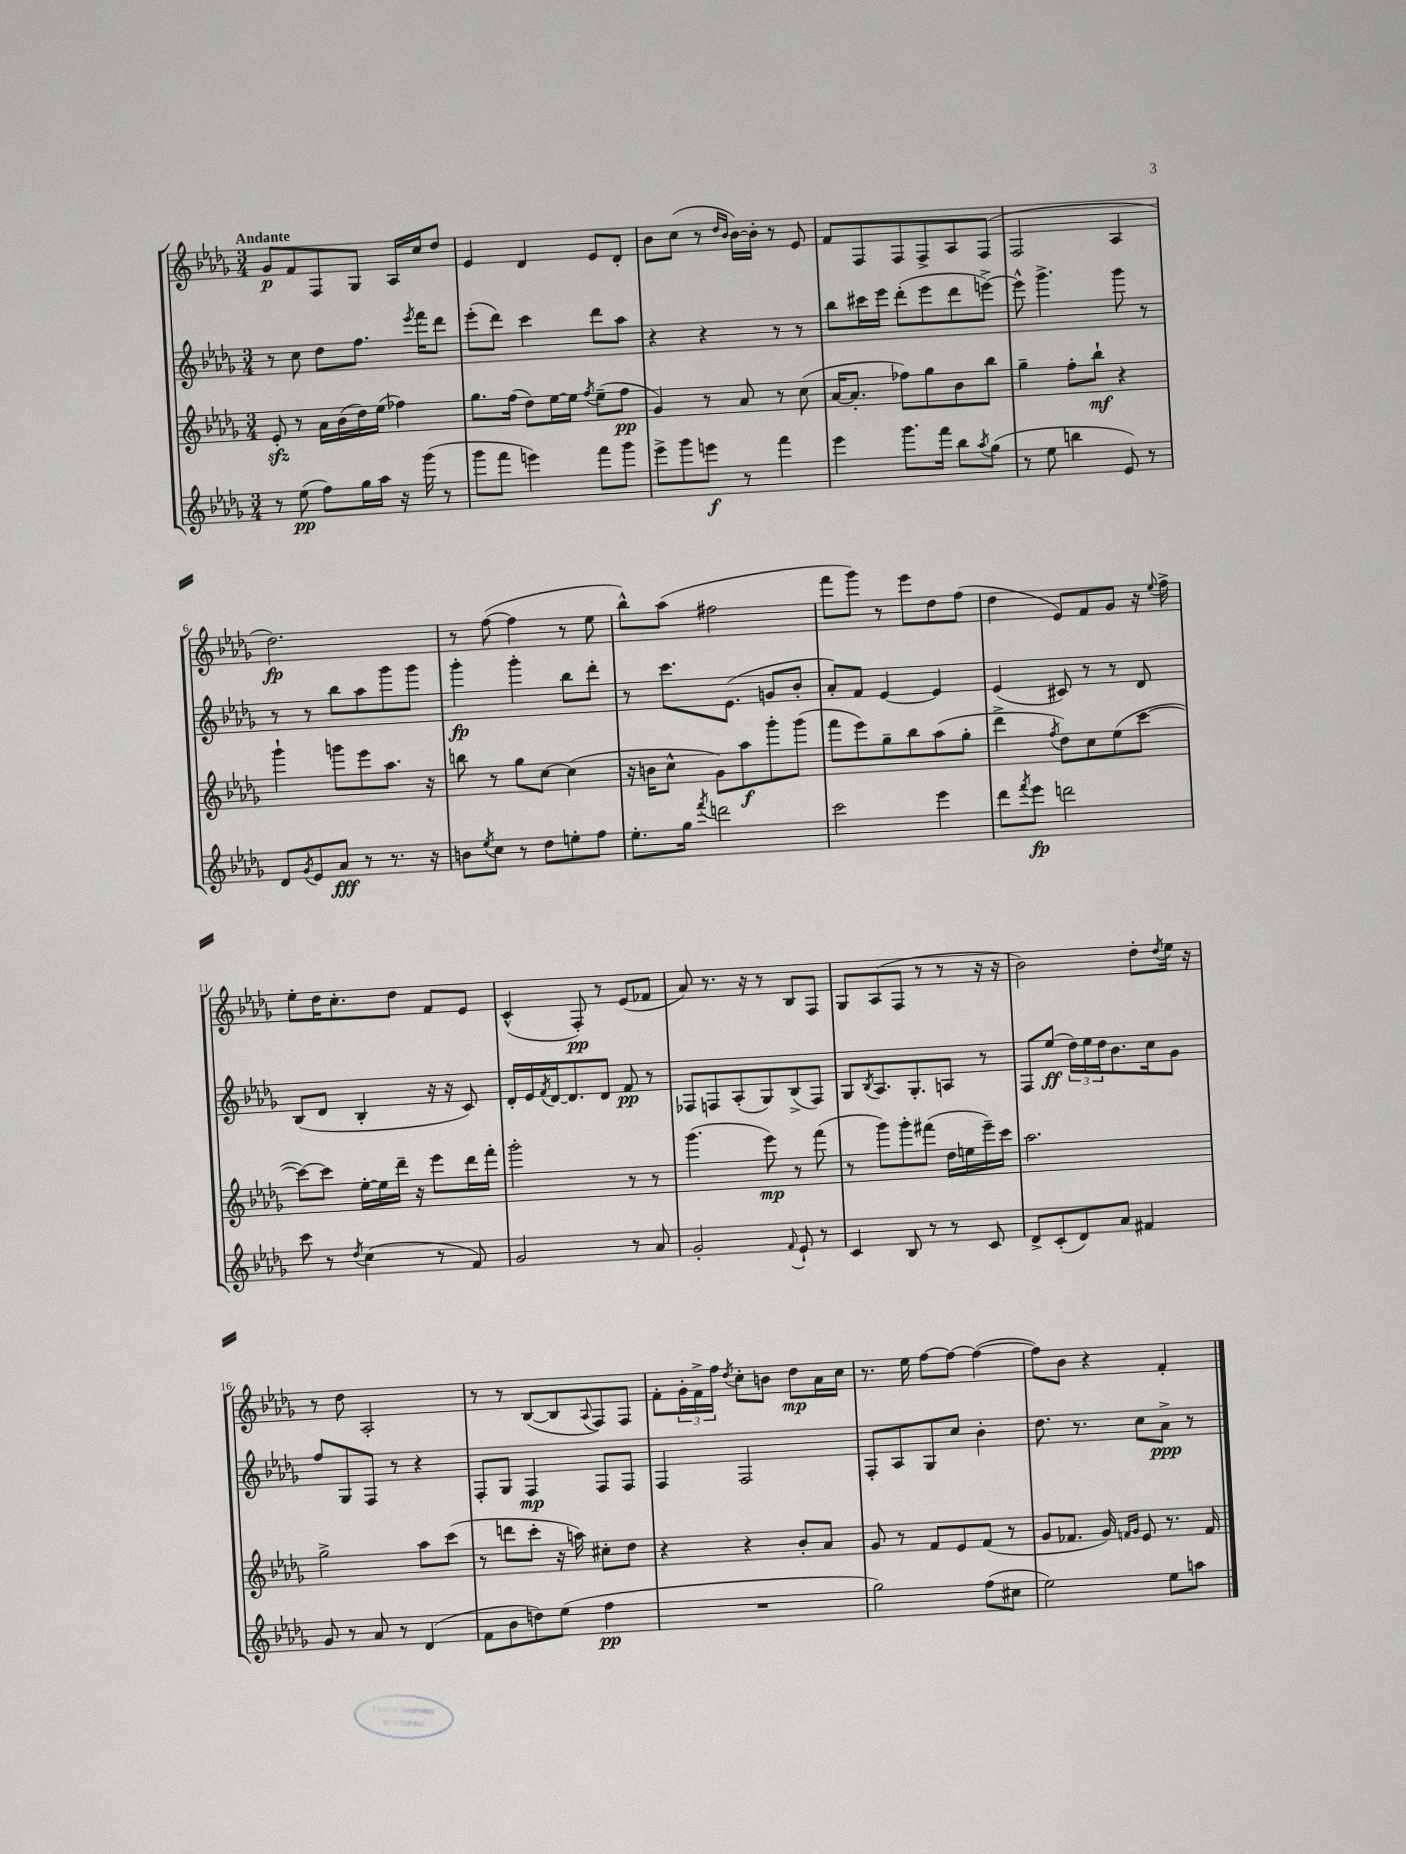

**kern	**dynam	**kern	**dynam	**kern	**dynam	**kern	**dynam
*part4	*part4	*part3	*part3	*part2	*part2	*part1	*part1
*staff4	*staff4	*staff3	*staff3	*staff2	*staff2	*staff1	*staff1
*clefG2	*	*clefG2	*	*clefG2	*	*clefG2	*
*k[b-e-a-d-g-]	*	*k[b-e-a-d-g-]	*	*k[b-e-a-d-g-]	*	*k[b-e-a-d-g-]	*
*M3/4	*	*M3/4	*	*M3/4	*	*M3/4	*
=1	=1	=1	=1	=1	=1	=1	=1
!	!	!	!	!	!	!LO:TX:a:B:t=Andante	!
8r	.	8e-zz'/	.	8r	.	8g-/L	p
(8ee-\	pp	8r	.	8cc\	.	8f/	.
8ff\L)	.	16a-\LL	.	8dd-\L	.	8F/	.
.	.	(16b-\	.	.	.	.	.
16gg-\L	.	16dd-\)	.	8.ff\J	.	8G-/J	.
16aa-\JJ	.	(16ee-\JJ	.	.	.	.	.
16r	.	4ff-X\)	.	.	.	16A-/LL	.
.	.	.	.	8qeee-/	.	.	.
(16ggg-\	.	.	.	16fff\KL	.	16cc/J	.
8r	.	.	.	8ddd-\J	.	8dd-/J	.
=2	=2	=2	=2	=2	=2	=2	=2
8ggg-\L	.	8.gg-\L	.	(8eee-'\L	.	4e-/	.
8fff\J	.	.	.	8ddd-\J)	.	.	.
.	.	(16ff\Jk	.	.	.	.	.
4eeen\)	.	8dd-\L)	.	4ccc\	.	4d-/	.
.	.	[16ee-\L	.	.	.	.	.
.	.	16ee-\JJ]	.	.	.	.	.
.	.	8qff/	.	.	.	.	.
8fff\L	.	(8ee-~\L	.	8ddd-\L	.	8e-/L	.
8ggg-\J	.	8ff\J	pp	8aa-\J	.	8d-'/J	.
=3	=3	=3	=3	=3	=3	=3	=3
8eee-^\L	.	4g-/)	.	4r	.	8b-\L	.
8ggg-\	.	.	.	.	.	(8cc\J	.
8eeen\J	f	8r	.	4r	.	8r	.
.	.	.	.	.	.	16qqdd-/LL	.
.	.	.	.	.	.	16qqb-/JJ	.
8r	.	8a-/	.	.	.	[16b-\LL)	.
.	.	.	.	.	.	16b-'\JJ]	.
4fff\	.	8r	.	8r	.	8r	.
.	.	(8cc\	.	8r	.	8e-/	.
=4	=4	=4	=4	=4	=4	=4	=4
4eee-\	.	[16a-/KL	.	8bb-\L	.	8f/L	.
.	.	8.a-'/J]	.	.	.	.	.
.	.	.	.	16ccc#X\L	.	8F/	.
.	.	.	.	16eee-\JJ	.	.	.
8.ggg-\L	.	8ff-X\L)	.	(8ddd-'\L	.	8F/	.
.	.	8gg-\	.	8eee-\	.	8F^/	.
16fff\Jk	.	.	.	.	.	.	.
8bb-\L	.	8b-\	.	8ddd-\	.	8A-/	.
8qaa-/	.	.	.	.	.	.	.
(8gg-\J	.	8bb-\J	.	[8eeen^\J)	.	(8F/J	.
=5	=5	=5	=5	=5	=5	=5	=5
8r	.	4gg-~\	.	8eee^^\]	.	2F/	.
8ee-\	.	.	.	4.ggg-^\	.	.	.
4bbn\	.	8ff'\L	.	.	.	.	.
.	.	8bb-`\J	mf	.	.	.	.
8e-/)	.	4r	.	8ggg-\	.	4A-/	.
8r	.	.	.	8r	.	.	.
!!LO:LB:g=z
=6	=6	=6	=6	=6	=6	=6	=6
8d-/L	.	4ggg-`\	.	8r	.	2.dd-\)	fp
8qg-/	.	.	.	.	.	.	.
8e-/	.	.	.	8r	.	.	.
8a-/J	fff	8gggn\L	.	8bb-\L	.	.	.
8r	.	8eee-\	.	8aa-\	.	.	.
8.r	.	8.aa-\J	.	8ggg-\	.	.	.
.	.	.	.	8ggg-\J	.	.	.
16r	.	16r	.	.	.	.	.
=7	=7	=7	=7	=7	=7	=7	=7
8bn\L	.	8bbn\	.	4ggg-'\	fp	8r	.
8qee-/	.	.	.	.	.	.	.
8cc\J	.	8r	.	.	.	([8ff\	.
8r	.	8gg-\L	.	4ggg-'\	.	4ff\]	.
8dd-\L	.	[8cc\J	.	.	.	.	.
8een'\	.	(4cc\]	.	8bb-\L	.	8r	.
8ff\J	.	.	.	8ddd-'\J	.	8ee-\	.
=8	=8	=8	=8	=8	=8	=8	=8
8.ee-'\L	.	16r	.	8r	.	8bb-^^\L)	.
.	.	16bn\KL	.	.	.	.	.
.	.	8cc^^\J	.	8.ccc\L	.	(8aa-\J	.
16gg-\Jk	.	.	.	.	.	.	.
8qfff/	.	.	.	.	.	.	.
2dddn\	.	8g-\L)	.	.	.	2ff#X\	.
.	.	.	.	(8.e-\J	.	.	.
.	.	8aa-\	f	.	.	.	.
.	.	8ggg-'\	.	8gn/L	.	.	.
.	.	(8ggg-\J	.	8b-'/J	.	.	.
=9	=9	=9	=9	=9	=9	=9	=9
2ccc\	.	8fff\L	.	8a-'/L)	.	8fff\L	.
.	.	8eee-\)	.	8f/J	.	8ggg-\J)	.
.	.	8gg-~\	.	[4e-/	.	8r	.
.	.	8bb-\	.	.	.	8eee-\L	.
4eee-\	.	(8aa-\	.	4e-/]	.	8dd-\	.
.	.	8gg-'\J	.	.	.	(8ff\J	.
=10	=10	=10	=10	=10	=10	=10	=10
8ddd-\L	.	4ddd-^\	.	(4e-/	.	4dd-\	.
8qfff/	.	.	.	.	.	.	.
8eee-\J	fp	.	.	.	.	.	.
.	.	8qff/	.	.	.	.	.
2dddn\	.	8dd-\L)	.	8c#X/)	.	8e-/L)	.
.	.	8cc\	.	8r	.	8f/	.
.	.	(8ee-\	.	8r	.	8g-/J	.
.	.	[8ccc\J	.	8d-/	.	16r	.
.	.	.	.	.	.	8qqee-/	.
.	.	.	.	.	.	16ff^\	.
!!LO:LB:g=z
=11	=11	=11	=11	=11	=11	=11	=11
8ccc\	.	8ccc\L_)	.	(8B-/L	.	8ee-'\L	.
8r	.	8ccc\J]	.	8d-/J	.	16dd-\K	.
.	.	.	.	.	.	8.cc'\	.
8qdd-/	.	.	.	.	.	.	.
(4cc\	.	[16ee-'\LL	.	4B-'/	.	.	.
.	.	16ee-\]	.	.	.	.	.
.	.	16ddd-~\JJ	.	.	.	8dd-\J	.
.	.	16r	.	.	.	.	.
8r	.	8eee-\L	.	16r	.	8f/L	.
.	.	.	.	16r	.	.	.
8f/)	.	16ddd-\L	.	8c/)	.	8e-/J	.
.	.	16fff'\JJ	.	.	.	.	.
=12	=12	=12	=12	=12	=12	=12	=12
2g-/	.	2ggg-'\	.	16d-'/LL	.	(4c^^/	.
.	.	.	.	16e-/	.	.	.
.	.	.	.	8qf/	.	.	.
.	.	.	.	[16d-/J	.	.	.
.	.	.	.	8.d-/]	.	.	.
.	.	.	.	.	.	8F'/)	pp
.	.	.	.	8d-/J	.	8r	.
8r	.	8r	.	8f/	pp	(8e-/L	.
8a-/	.	8r	.	8r	.	8f-X/J	.
=13	=13	=13	=13	=13	=13	=13	=13
2g-'/	.	(4.ggg-\	.	8F-X/L	.	8a-/)	.
.	.	.	.	8Fn/	.	8.r	.
.	.	.	.	(8A-'/	.	.	.
.	.	.	.	.	.	16r	.
.	.	8eee-\)	mp	8G-/)	.	8r	.
8qqf/	.	.	.	.	.	.	.
8e-`/	.	8r	.	(8B-^/	.	8B-/L	.
8r	.	(8fff\	.	8F/J)	.	8F/J	.
=14	=14	=14	=14	=14	=14	=14	=14
4c/	.	8r	.	8G-/L	.	8G-/L	.
.	.	.	.	8qB-/	.	.	.
.	.	8ggg-\L)	.	8.A-/	.	(8A-/	.
8B-/	.	8ggg-'\	.	.	.	8F/J	.
.	.	.	.	8.G-'/	.	.	.
8r	.	(8fff#X\J	.	.	.	8r	.
8r	.	16dd-\LL	.	8An/J	.	8r	.
.	.	16een\	.	.	.	.	.
8c/	.	16eee-~\)	.	8r	.	16r	.
.	.	16ccc\JJ	.	.	.	16r	.
=15	=15	=15	=15	=15	=15	=15	=15
8d-^/L	.	2.aa-\	.	8F/L	.	2b-\)	.
(8c'/	.	.	.	(8ee-/J	ff	.	.
8d-/)	.	.	.	24dd-\LL)	.	.	.
.	.	.	.	24ee-\	.	.	.
.	.	.	.	24dd-\J	.	.	.
8a-/J	.	.	.	8.b-\	.	.	.
4f#X/	.	.	.	.	.	8dd-'\L	.
.	.	.	.	16cc\k	.	.	.
.	.	.	.	.	.	8qdd-/	.
.	.	.	.	8g-\J	.	16ee-\Jk	.
.	.	.	.	.	.	16r	.
!!LO:LB:g=z
=16	=16	=16	=16	=16	=16	=16	=16
8g-/	.	2gg-^\	.	8ff/L	.	8r	.
8r	.	.	.	8G-/	.	8dd-\	.
8a-/	.	.	.	8F/J	.	2A-'/	.
8r	.	.	.	8r	.	.	.
(4d-/	.	8aa-\L	.	4r	.	.	.
.	.	(8ccc\J	.	.	.	.	.
=17	=17	=17	=17	=17	=17	=17	=17
8f\L	.	8r	.	8F'/L	.	8r	.
8b-\	.	8dddn\L	.	8G-/J	.	8r	.
8ddn\)	.	8ccc'\J	.	4F/	mp	([8B-/L	.
(8ee-\J	.	16r	.	.	.	8B-/]	.
.	.	16aan\)	.	.	.	.	.
.	.	.	.	.	.	8qqA-/	.
4ff\	pp	8cc#X'\L	.	8F/L	.	8F/)	.
.	.	8dd-\J	.	8F/J	.	8F/J	.
=18	=18	=18	=18	=18	=18	=18	=18
2.r	.	4r	.	4F/	.	8f'\L	.
.	.	.	.	.	.	24g-'\L	.
.	.	.	.	.	.	24f^\	.
.	.	.	.	.	.	24ff\JJ	.
.	.	.	.	.	.	8qdd-/	.
.	.	4r	.	2F/	.	8cc'\L	.
.	.	.	.	.	.	8bn\J	.
.	.	8b-'/L	.	.	.	8dd-\L	mp
.	.	8a-/J	.	.	.	16a-\L	.
.	.	.	.	.	.	16cc\JJ	.
=19	=19	=19	=19	=19	=19	=19	=19
2gg-\)	.	8g-/	.	8F'/L	.	8.r	.
.	.	8r	.	8A-/	.	.	.
.	.	.	.	.	.	16ee-\	.
.	.	8f/L	.	8G-/	.	[8ff\L	.
.	.	8e-/	.	8cc/J	.	8ff\J_	.
(8ff\L	.	(8f/J	.	4b-'\	.	(4ff\_	.
8cc#X\J	.	8r	.	.	.	.	.
=20	=20	=20	=20	=20	=20	=20	=20
2ee-\)	.	8g-/L	.	8.dd-\	.	8ff\L])	.
.	.	8.f-X/J	.	.	.	8b-\J	.
.	.	.	.	8.r	.	.	.
.	.	.	.	.	.	4r	.
.	.	16g-/)	.	.	.	.	.
.	.	16qqfn/LL	.	.	.	.	.
.	.	16qqg-/JJ	.	.	.	.	.
.	.	8e-/	.	8cc\L	.	.	.
8ee-\L	.	8.r	.	8a-^\J	ppp	4f'/	.
8aan\J	.	.	.	8r	.	.	.
.	.	16f/	.	.	.	.	.
==	==	==	==	==	==	==	==
*-	*-	*-	*-	*-	*-	*-	*-
